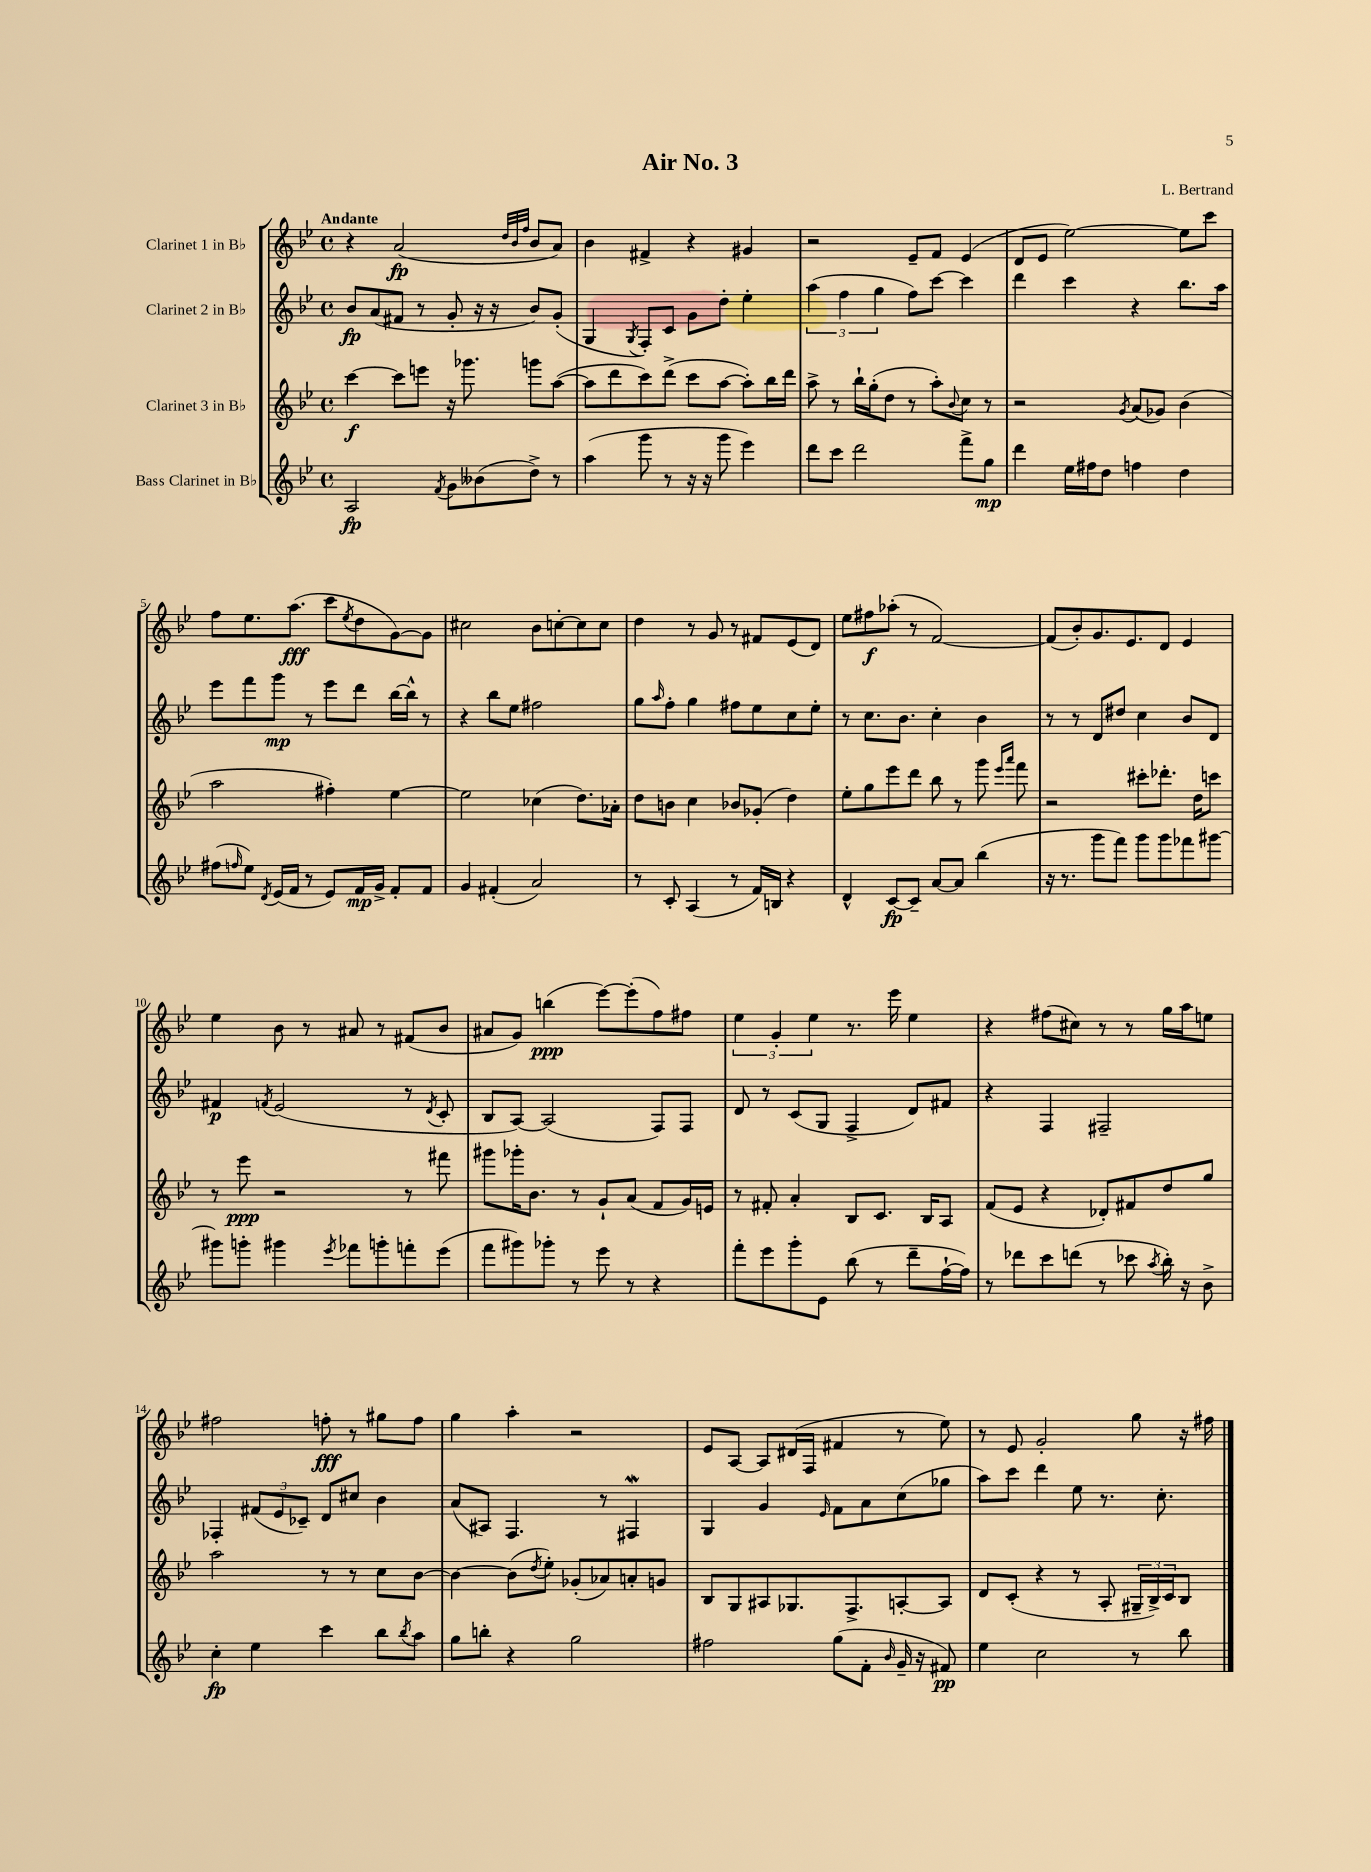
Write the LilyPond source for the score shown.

\header { title = "Air No. 3" composer = "L. Bertrand" }
<<
\new StaffGroup <<
\new Staff = "s0" \with { instrumentName = "Clarinet 1 in Bb" } {
    \clef treble \key bes \major \defaultTimeSignature \time 4/4 \tempo "Andante"
    r4 a'2\fp( \grace { d''32 bes'32 f''32 } bes'8 a'8) |
    bes'4 fis'4-> r4 gis'4 |
    r2 ees'8-- f'8 ees'4( |
    d'8 ees'8 ees''2~) ees''8 c'''8 |
    f''8 ees''8. a''8.\fff( c'''8 \acciaccatura { ees''8 } d''8 g'8~) g'8 |
    cis''2 bes'8 c''8~-. c''8 c''8 |
    d''4 r8 g'8 r8 fis'8 ees'8( d'8) |
    ees''8 fis''8\f aes''8-.( r8 f'2~) |
    f'8( bes'8-.) g'8. ees'8. d'8 ees'4 |
    ees''4 bes'8 r8 ais'8 r8 fis'8( bes'8 |
    ais'8 g'8) b''4\ppp( ees'''8~) ees'''8-.( f''8) fis''8 |
    \tuplet 3/2 { ees''4 g'4-. ees''4 } r8. ees'''16 ees''4 |
    r4 fis''8( cis''8) r8 r8 g''16 a''16 e''8 |
    fis''2 f''8-.\fff r8 gis''8 f''8 |
    g''4 a''4-. r2 |
    ees'8 a8~ a8 dis'16( f16 fis'4 r8 ees''8) |
    r8 ees'8 g'2-. g''8 r16 fis''16 \bar "|." |
}
\new Staff = "s1" \with { instrumentName = "Clarinet 2 in Bb" } {
    \clef treble \key bes \major \defaultTimeSignature \time 4/4
    bes'8\fp a'8( fis'8 r8 g'8-. r16 r16 bes'8) g'8-.( |
    g4 \acciaccatura { g8 } f8-.) c'8 g'8 d''8-. ees''4-. |
    \tuplet 3/2 { a''4( f''4 g''4 } f''8) c'''8~ c'''4 |
    d'''4 c'''4 r4 bes''8. a''16 |
    ees'''8 f'''8 g'''8\mp r8 ees'''8 d'''8 bes''16~ bes''16-^ r8 |
    r4 bes''8 ees''8 fis''2 |
    g''8 \grace { a''16 } f''8-. g''4 fis''8 ees''8 c''8 ees''8-. |
    r8 c''8. bes'8. c''4-. bes'4 |
    r8 r8 d'8 dis''8 c''4 bes'8 d'8 |
    fis'4\p \acciaccatura { f'8 } ees'2( r8 \acciaccatura { d'8 } c'8-. |
    bes8 a8~) a2( f8) f8 |
    d'8 r8 c'8( g8 f4-> d'8) fis'8 |
    r4 f4 fis2-- |
    fes4-. \tuplet 3/2 { fis'8( ees'8 ces'8--) } d'8 cis''8 bes'4 |
    a'8( ais8) f4. r8 fis4\mordent |
    g4 g'4 \grace { ees'16 } f'8 a'8 c''8( ges''8 |
    a''8) c'''8 d'''4 ees''8 r8. c''8.-. \bar "|." |
}
\new Staff = "s2" \with { instrumentName = "Clarinet 3 in Bb" } {
    \clef treble \key bes \major \defaultTimeSignature \time 4/4
    c'''4~\f c'''8 e'''8 r16 ges'''8. g'''8 a''8~( |
    a''8 d'''8 c'''8) d'''8->( c'''8 a''8~ a''8-.) bes''16 d'''16 |
    a''8-> r8 bes''16-! g''16-.( d''8 r8 a''8-.) \appoggiatura { bes'8 } c''8 r8 |
    r2 \acciaccatura { g'8 } a'8( ges'8) bes'4( |
    a''2 fis''4-.) ees''4~ |
    ees''2 ces''4( d''8.) aes'16-. |
    d''8 b'8 c''4 bes'8 ges'8-.( d''4) |
    ees''8-. g''8 ees'''8 d'''8 bes''8 r8 g'''8 \grace { ees'''16 a'''16 } f'''8 |
    r2 cis'''8-. des'''8.-. d''16 c'''8 |
    r8 ees'''8\ppp r2 r8 fis'''8 |
    gis'''8 ges'''16-. bes'8. r8 g'8-! a'8( f'8 g'16) e'16 |
    r8 fis'8-. a'4-. bes8 c'8. bes16 a8 |
    f'8( ees'8 r4 des'8-.) fis'8 d''8 g''8 |
    a''2 r8 r8 c''8 bes'8~ |
    bes'4~ bes'8( \acciaccatura { d''8 } ees''8-.) ges'8-.( aes'8) a'8-. g'8 |
    bes8 g8 ais8 ges8. f8.-> a8~-. a8 |
    d'8 c'8-.( r4 r8 a8-. \tuplet 3/2 { gis16-- bes16->) c'16 } bes8 \bar "|." |
}
\new Staff = "s3" \with { instrumentName = "Bass Clarinet in Bb" } {
    \clef treble \key bes \major \defaultTimeSignature \time 4/4
    a2\fp \acciaccatura { f'8 } g'8 beses'8( d''8->) r8 |
    a''4( g'''8 r8 r16 r16 g'''8 ees'''4) |
    d'''8 c'''8 d'''2 f'''8-> g''8\mp |
    d'''4 ees''16 fis''16 d''8 f''4 d''4 |
    fis''8( \grace { f''16 } ees''8) \acciaccatura { d'8 } ees'16( f'16 r8 ees'8) f'16\mp g'16-> f'8-. f'8 |
    g'4 fis'4-.( a'2) |
    r8 c'8-. a4( r8 f'16) b16 r4 |
    d'4-^ c'8~\fp c'8-- a'8~ a'8 bes''4( |
    r16 r8. g'''8 f'''8) g'''8 g'''8 fes'''8 gis'''8~ |
    gis'''8 g'''8-. gis'''4 \acciaccatura { ees'''8 } fes'''8 g'''8-. f'''8-. ees'''8( |
    f'''8 gis'''8) ges'''8-. r8 ees'''8 r8 r4 |
    f'''8-. ees'''8 g'''8-. ees'8 bes''8( r8 d'''8-- f''16~-! f''16) |
    r8 des'''8 c'''8 d'''8( r8 ces'''8 \acciaccatura { a''8 } bes''16-.) r16 bes'8-> |
    c''4-.\fp ees''4 c'''4 bes''8 \acciaccatura { bes''8 } a''8 |
    g''8 b''8-. r4 g''2 |
    fis''2 g''8( f'8-. \grace { bes'16 } g'16-- r16 fis'8\pp) |
    ees''4 c''2 r8 bes''8 \bar "|." |
}
>>
>>
